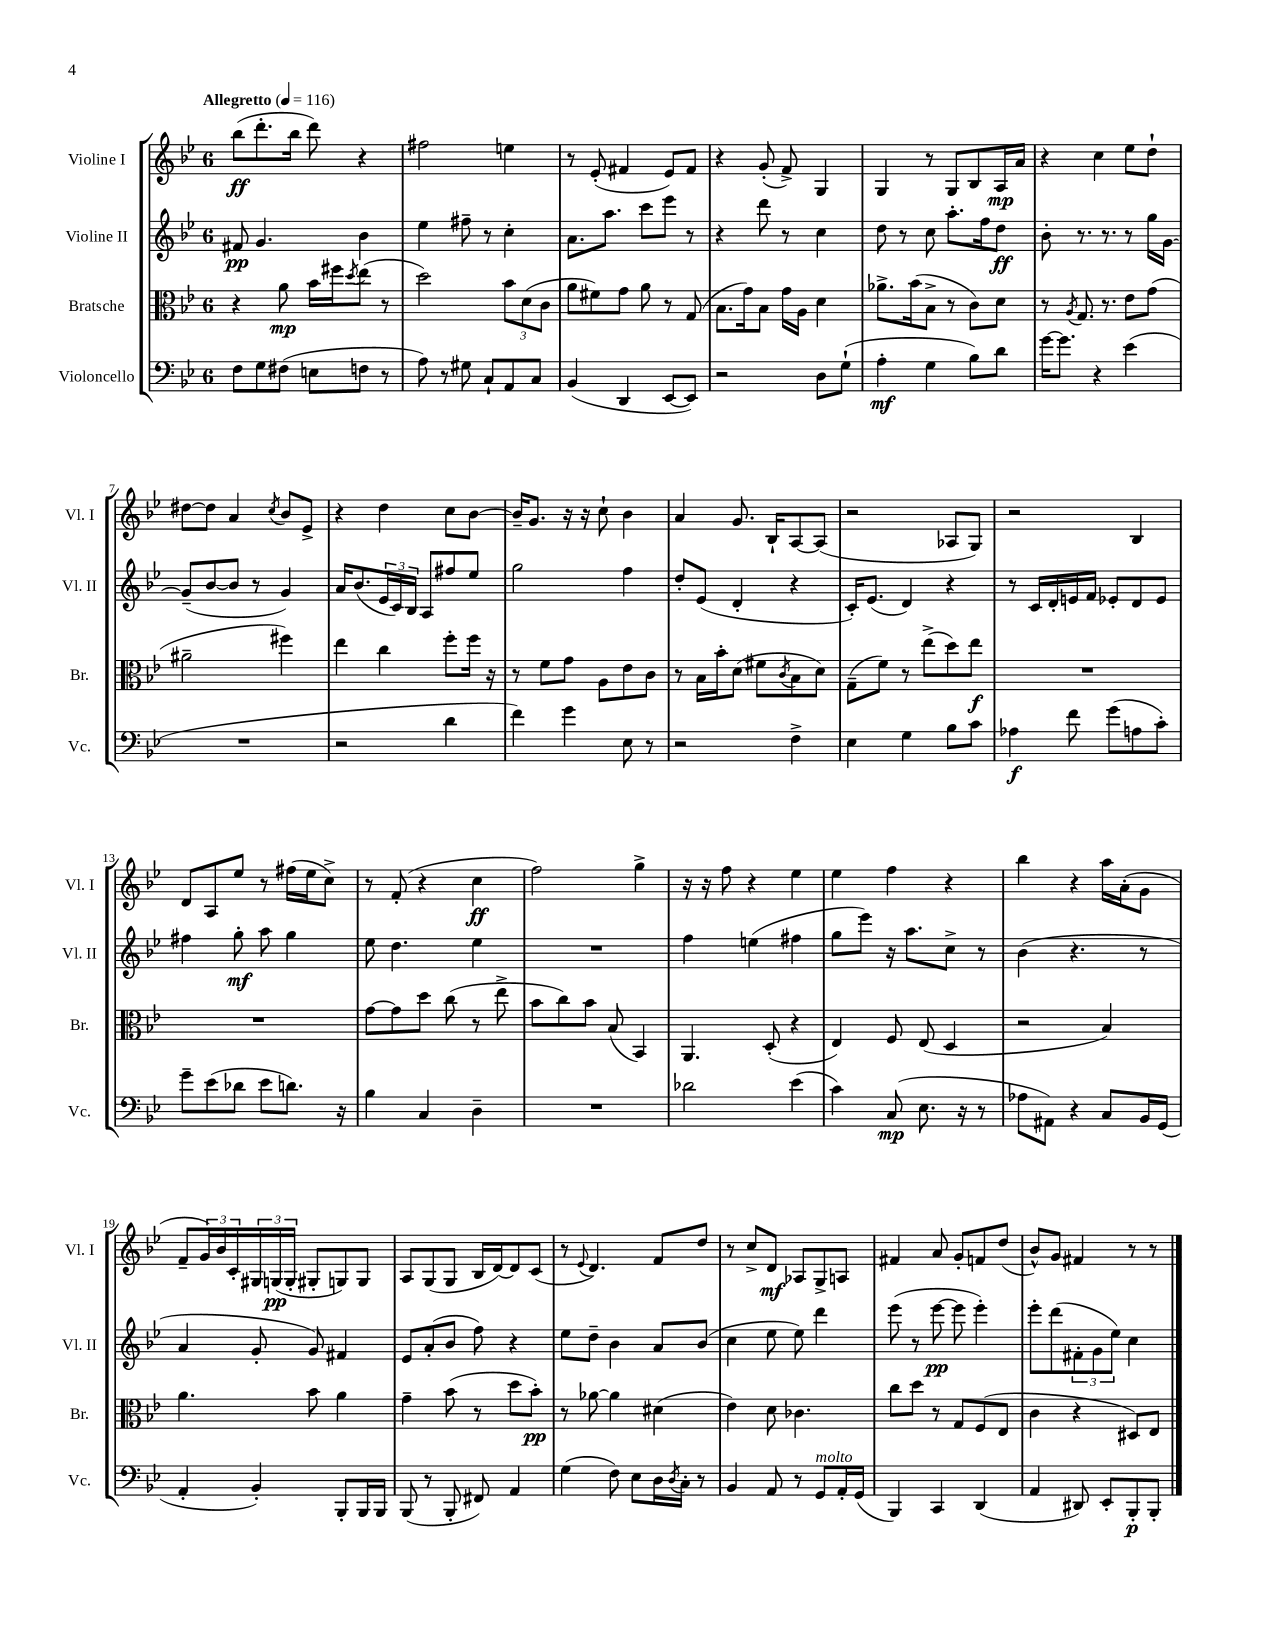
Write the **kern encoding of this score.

**kern	**kern	**kern	**kern
*staff4	*staff3	*staff2	*staff1
*clefF4	*clefC3	*clefG2	*clefG2
*k[b-e-]	*k[b-e-]	*k[b-e-]	*k[b-e-]
*M6/8	*M6/8	*M6/8	*M6/8
*MM116	*MM116	*MM116	*MM116
8F	4r	8f#	(8bb-
8G	.	4.g	8.ddd'
(8F#	8a	.	.
.	.	.	16bb-
8E	16b-	.	8ddd)
.	16ff#	.	.
.	8qdd	.	.
8F	(8ee-	4b-	4r
8r	8r	.	.
=	=	=	=
8A)	2dd)	4ee-	2ff#
8r	.	.	.
8G#	.	8ff#~	.
8C`	.	8r	.
8AA	12b-	4cc'	4ee
.	(12d	.	.
8C	.	.	.
.	12c	.	.
=	=	=	=
(4BB-	8a	8.a	8r
.	8f#)	.	(8e-'
.	.	8.aa	.
4DD	8g	.	4f#
.	8a	8ccc	.
[8EE-	8r	8eee-	8e-)
8EE-])	(8G	8r	8f#
=	=	=	=
2r	8.B-	4r	4r
.	16g)	.	.
.	8B-	8ddd	(8g'
.	16g	8r	8f^)
.	16A	.	.
8D	4d	4cc	4G
(8G`	.	.	.
=	=	=	=
4A'	8.a-^	8dd	4G
.	.	8r	.
.	(16b-	.	.
4G	8B-^	8cc	8r
.	8r	8.aa'	8G
8B-)	8c)	.	8B-
.	.	16ff	.
8d	8d	8dd	16A
.	.	.	16a
=	=	=	=
[16g	8r	8b-'	4r
8.g]	.	.	.
.	8qA	.	.
.	8.G	8.r	.
4r	.	.	4cc
.	8.r	8.r	.
(4e-	8e-	8r	8ee-
.	(8g	16gg	8dd`
.	.	[16g	.
=	=	=	=
2.r	2a#~	(8g~]	[8dd#
.	.	[8b-	8dd#]
.	.	8b-]	4a
.	.	8r	.
.	.	.	8qcc
.	4ff#)	4g)	8b-
.	.	.	8e-^
=	=	=	=
2r	4ee-	16a	4r
.	.	(8.b-	.
.	4cc	24e-	4dd
.	.	24c)	.
.	.	24B-	.
.	.	8A	.
4d	8ff'	8ff#	8cc
.	16ff	8ee-	[8b-
.	16r	.	.
=	=	=	=
4f)	8r	2gg	16b-~]
.	.	.	8.g
.	8f	.	.
4g	8g	.	16r
.	.	.	16r
.	8A	.	8cc`
8E-	8e-	4ff	4b-
8r	8c	.	.
=	=	=	=
2r	8r	8dd'	4a
.	16B-	(8e-	.
.	16b-'	.	.
.	(8d	4d'	8.g
.	8f#	.	.
.	.	.	16B-`
.	8qc	.	.
4F^	8B-	4r	[8A
.	8d)	.	(8A]
=	=	=	=
4E-	(8G~	16c')	2r
.	.	(8.e-	.
.	8f)	.	.
4G	8r	4d)	.
.	(8ee-^	.	.
8B-	8dd)	4r	8A-
8c	8ee-	.	8G)
=	=	=	=
4A-	2.r	8r	2r
.	.	16c	.
.	.	16d'	.
8f	.	16e	.
.	.	16f	.
(8g	.	8e-'	.
8A	.	8d	4B-
8c')	.	8e-	.
=	=	=	=
8g~	2.r	4ff#	8d
(8e-	.	.	8A
8d-	.	8gg'	8ee-
8e-	.	8aa	8r
8.d)	.	4gg	(16ff#
.	.	.	16ee-
.	.	.	8cc^)
16r	.	.	.
=	=	=	=
4B-	[8g	8ee-	8r
.	8g]	4.dd	(8f'
4C	8dd	.	4r
.	(8cc	.	.
4D~	8r	4ee-	4cc
.	8ee-^	.	.
=	=	=	=
2.r	8b-	2.r	2ff)
.	8cc)	.	.
.	8b-	.	.
.	(8B-	.	.
.	4BB-)	.	4gg^
=	=	=	=
2d-	4.AA	4ff	16r
.	.	.	16r
.	.	.	8ff
.	.	(4ee	4r
.	(8D'	.	.
(4e-	4r	4ff#	4ee-
=	=	=	=
4c)	4E-)	8gg	4ee-
.	.	8eee-)	.
(8C	8F	16r	4ff
.	.	8.aa	.
8.E-	(8E-	.	.
.	4D	8cc^	4r
16r	.	.	.
8r	.	8r	.
=	=	=	=
8A-	2r	(4b-	4bb-
8AA#)	.	.	.
4r	.	4.r	4r
8C	4B-)	.	16aa
.	.	.	(16a'
16BB-	.	8r	8g
(16GG	.	.	.
=	=	=	=
4AA'	4.a	4a	8f~
.	.	.	24g)
.	.	.	24b-
.	.	.	24c'
4BB-')	.	8g'	24G#
.	.	.	(24G
.	.	.	24G'
.	8b-	8g)	8G#'
8BBB-'	4a	4f#	8G)
16BBB-	.	.	8G
16BBB-	.	.	.
=	=	=	=
(8BBB-	4g~	8e-	8A
8r	.	(8a'	(8G
8BBB-'	(8b-	8b-	8G
8FF#)	8r	8ff)	16B-
.	.	.	[16d)
4AA	8dd	4r	8d]
.	8b-')	.	(8c
=	=	=	=
(4G	8r	8ee-	8r
.	.	.	8qqe-
.	[8a-	8dd~	4.d)
8F)	4a-]	4b-	.
8E-	.	.	.
16D	(4d#	8a	8f
8qD	.	.	.
16C'	.	.	.
8r	.	(8b-	8dd
=	=	=	=
4BB-	4e-)	4cc	8r
.	.	.	8cc^
8AA	8d	8ee-	8d
8r	4.c-	8ee-)	8A-
8GG	.	4ddd	8G^
16AA'	.	.	8A
(16GG	.	.	.
=	=	=	=
4BBB-)	8cc	(8eee-	4f#
.	8dd	8r	.
4CC	8r	[8eee-	8a
.	8G	8eee-]	8g'
(4DD	(8F	4eee-')	8f
.	8E-	.	(8dd
=	=	=	=
4AA	4c	8eee-'	8b-^^)
.	.	(8ddd	8g
8DD#)	4r	12f#'	4f#
.	.	12g	.
8EE-'	.	.	.
.	.	12ee-)	.
8BBB-'	8D#)	4cc	8r
8BBB-'	8E-	.	8r
==	==	==	==
*-	*-	*-	*-
